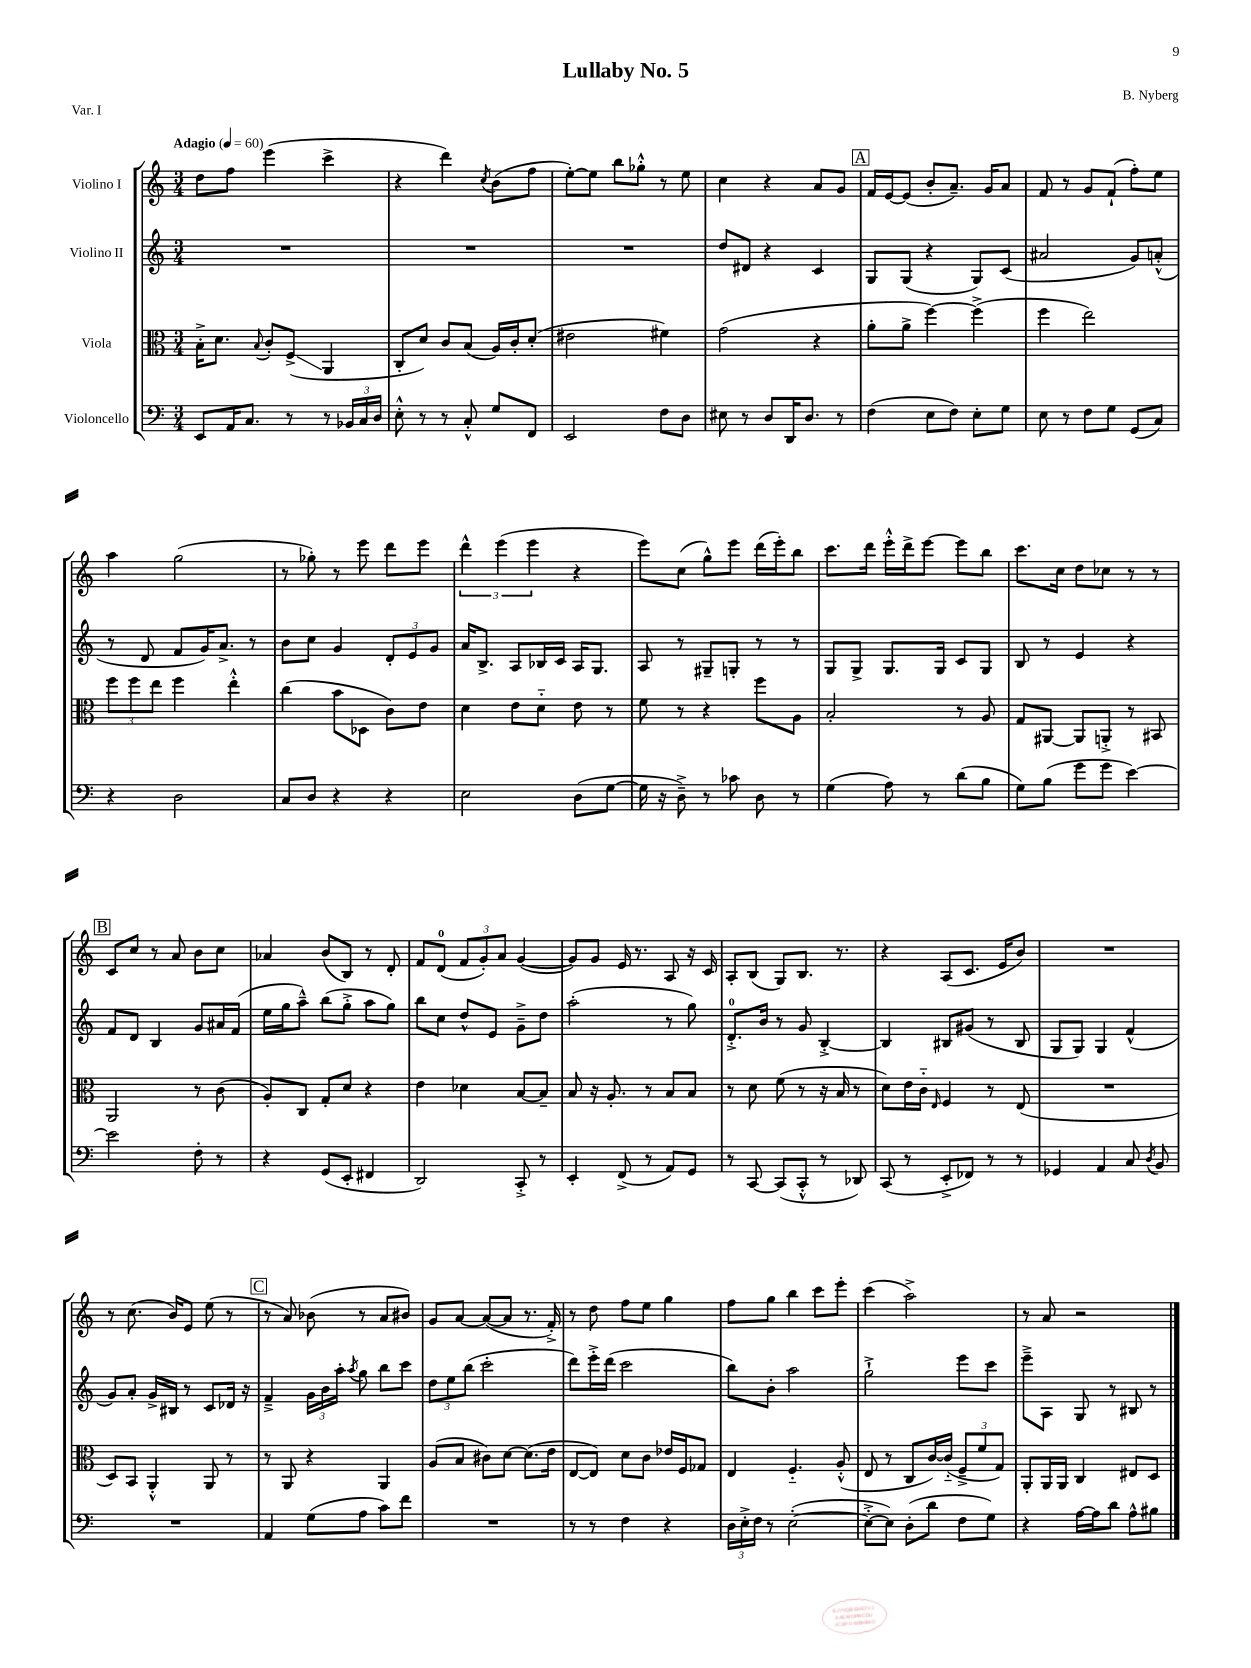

**kern	**kern	**kern	**kern
*staff4	*staff3	*staff2	*staff1
*clefF4	*clefC3	*clefG2	*clefG2
*k[]	*k[]	*k[]	*k[]
*M3/4	*M3/4	*M3/4	*M3/4
*MM60	*MM60	*MM60	*MM60
8EE	16B'^	2.r	8dd
.	8.d	.	.
16AA	.	.	8ff
8.C	.	.	.
.	8qqB	.	.
.	8c'	.	(4eee
8r	(8F^	.	.
8r	4AA	.	4ccc^
24BB-	.	.	.
24C	.	.	.
24D	.	.	.
=	=	=	=
8E'^^	8C'	2.r	4r
8r	8d)	.	.
8r	8c	.	4ddd)
8C'^^	(8B	.	.
.	.	.	8qcc
8G	16A)	.	(8b
.	16c'	.	.
8FF	(8d'	.	8ff
=	=	=	=
2EE	2e#	2.r	[8ee')
.	.	.	8ee]
.	.	.	8bb
.	.	.	8gg-'^^
8F	4f#)	.	8r
8D	.	.	8ee
=	=	=	=
8E#	(2g	8dd	4cc
8r	.	8d#	.
8D	.	4r	4r
16DD	.	.	.
8.D	.	.	.
.	4r	4c	8a
8r	.	.	8g
=	=	=	=
(4F	8a'	8G	16f
.	.	.	[16e
.	8a^	(8G	(8e]
8E	[4ff)	4r	8b'
8F)	.	.	8.a~)
8E'	(4ff^]	8G)	.
.	.	.	16g
8G	.	(8c	8a
=	=	=	=
8E	4ff	2a#	8f
8r	.	.	8r
8F	2ee)	.	8g
8G	.	.	(8f`
(8GG	.	8g)	8ff')
8C)	.	(8a'^^	8ee
=	=	=	=
4r	12ff	8r	4aa
.	12ff	.	.
.	.	8d	.
.	12ee	.	.
2D	4ff	8f	(2gg
.	.	16g)	.
.	.	8.a^	.
.	4ee'^^	.	.
.	.	8r	.
=	=	=	=
8C	(4cc	8b	8r
8D	.	8cc	8gg-')
4r	8b	4g	8r
.	8D-	.	8eee
4r	8c)	12d'	8ddd
.	.	12e	.
.	8e	.	8eee
.	.	12g	.
=	=	=	=
2E	4d	16a	6ddd^^
.	.	8.B^	.
.	.	.	(6eee
.	8e	8A	.
.	.	.	6eee
.	8d'~	16B-	.
.	.	16c	.
(8D	8e	16A	4r
.	.	8.G	.
[8G	8r	.	.
=	=	=	=
16G]	8f	8A	8eee)
16r	.	.	.
8D~^)	8r	8r	(8cc
8r	4r	8G#~	8gg^^)
8c-	.	8G'	8eee
8D	8ff	8r	(16ddd
.	.	.	16eee')
8r	8A	8r	8bb
=	=	=	=
(4G	2B'	8G	8.ccc
.	.	8G^	.
.	.	.	16ddd
8A)	.	8.G	16eee'^^
.	.	.	16ddd^
8r	.	.	[8eee
.	.	16G	.
(8d	8r	8c	8eee]
8B	8A	8G	8bb
=	=	=	=
8G)	8G	8B	8.ccc
(8B	[8AA#	8r	.
.	.	.	16cc
8g	8AA#]	4e	8dd
8g	8AA'^	.	8cc-
[4e)	8r	4r	8r
.	8BB#	.	8r
=	=	=	=
2e]	2AA	8f	8c
.	.	8d	8cc
.	.	4B	8r
.	.	.	8a
8F'	8r	8g	8b
8r	(8c	16a#	8cc
.	.	(16f	.
=	=	=	=
4r	8A')	16ee	4a-
.	.	16gg	.
.	8C	8aa~^^)	.
(8GG	8G'	(8bb	(8b
8EE'	8d	8gg'^	8B)
4FF#	4r	8aa	8r
.	.	8gg)	8d'
=	=	=	=
2DD)	4e	8bb	8f
.	.	8cc	(8d
.	4d-	8dd^^	12f
.	.	.	12g')
.	.	8e	.
.	.	.	12a
8CC'^	[8B	8g~^	([4g
8r	8B~]	8dd	.
=	=	=	=
4EE'	8B	(2aa'	8g])
.	16r	.	8g
.	8.A'	.	.
(8FF^	.	.	16e
.	.	.	8.r
8r	8r	.	.
8AA)	8B	8r	8A
8GG	8B	8gg)	16r
.	.	.	16c
=	=	=	=
8r	8r	8.d'^	8A'
[8CC	8d	.	(8B
.	.	16b	.
(8CC]	(8f	8r	8G)
8CC'^^	8r	8g	8.B
8r	16r	[4B'^	.
.	16B	.	8.r
8DD-)	8r	.	.
=	=	=	=
(8CC	8d)	4B]	4r
8r	16e	.	.
.	16c'~	.	.
.	16qqE	.	.
8EE'^	4F	8B#	(8A
8FF-)	.	(8g#	8.c
8r	8r	8r	.
.	.	.	16e
8r	(8E	8B#	8b)
=	=	=	=
4GG-	2.r	8G	2.r
.	.	8G)	.
4AA	.	4G	.
8C	.	(4f^^	.
8qD	.	.	.
8BB	.	.	.
=	=	=	=
2.r	8D)	8g)	8r
.	8BB	8a'	(8.cc
.	4AA'^^	16g^	.
.	.	16B#	16b)
.	.	8r	8e
.	8AA	8c	(8ee
.	8r	16d-	8r
.	.	16r	.
=	=	=	=
4AA	8r	4f~^	8r
.	8AA	.	8a)
(8G	4r	24g	(8b-
.	.	24b	.
.	.	24aa'	.
.	.	8qaa	.
8A	.	8gg	8r
8c)	4AA	8bb	8a
8f	.	8ccc	8b#)
=	=	=	=
2.r	(8A	12dd	8g
.	.	12ee	.
.	8B	.	[8a
.	.	(12bb	.
.	8c#)	2ccc'	(8a_
.	[8d	.	8a]
.	(8.d]	.	8.r
.	16e	.	16f'^)
=	=	=	=
8r	[8E	8ddd)	8r
8r	8E])	16eee'^	8dd
.	.	(16ddd	.
4F	8d	2ccc	8ff
.	8c	.	8ee
4r	16e-	.	4gg
.	16F	.	.
.	8G-	.	.
=	=	=	=
24D	4E	8bb)	8ff
24E'^	.	.	.
24F	.	.	.
8r	.	8b'	8gg
([2E'	4.F'~	2aa	4bb
.	.	.	8ccc
.	(8A'^^	.	8eee'
=	=	=	=
8E'^_	8E	2gg`^	(4ccc
8E])	8r	.	.
(8D'	8C	.	2aa^)
8d	[16c)	.	.
.	(16c'~]	.	.
8F	12F~^	8eee	.
.	12f	.	.
8G)	.	8ccc	.
.	12G)	.	.
=	=	=	=
4r	8AA'	8eee~^	8r
.	16AA	8A	8a
.	16AA	.	.
[16A	4C	8G	2r
16A]	.	.	.
8d	.	8r	.
8A^^	8E#	8B#	.
8B#	8D	8r	.
==	==	==	==
*-	*-	*-	*-
